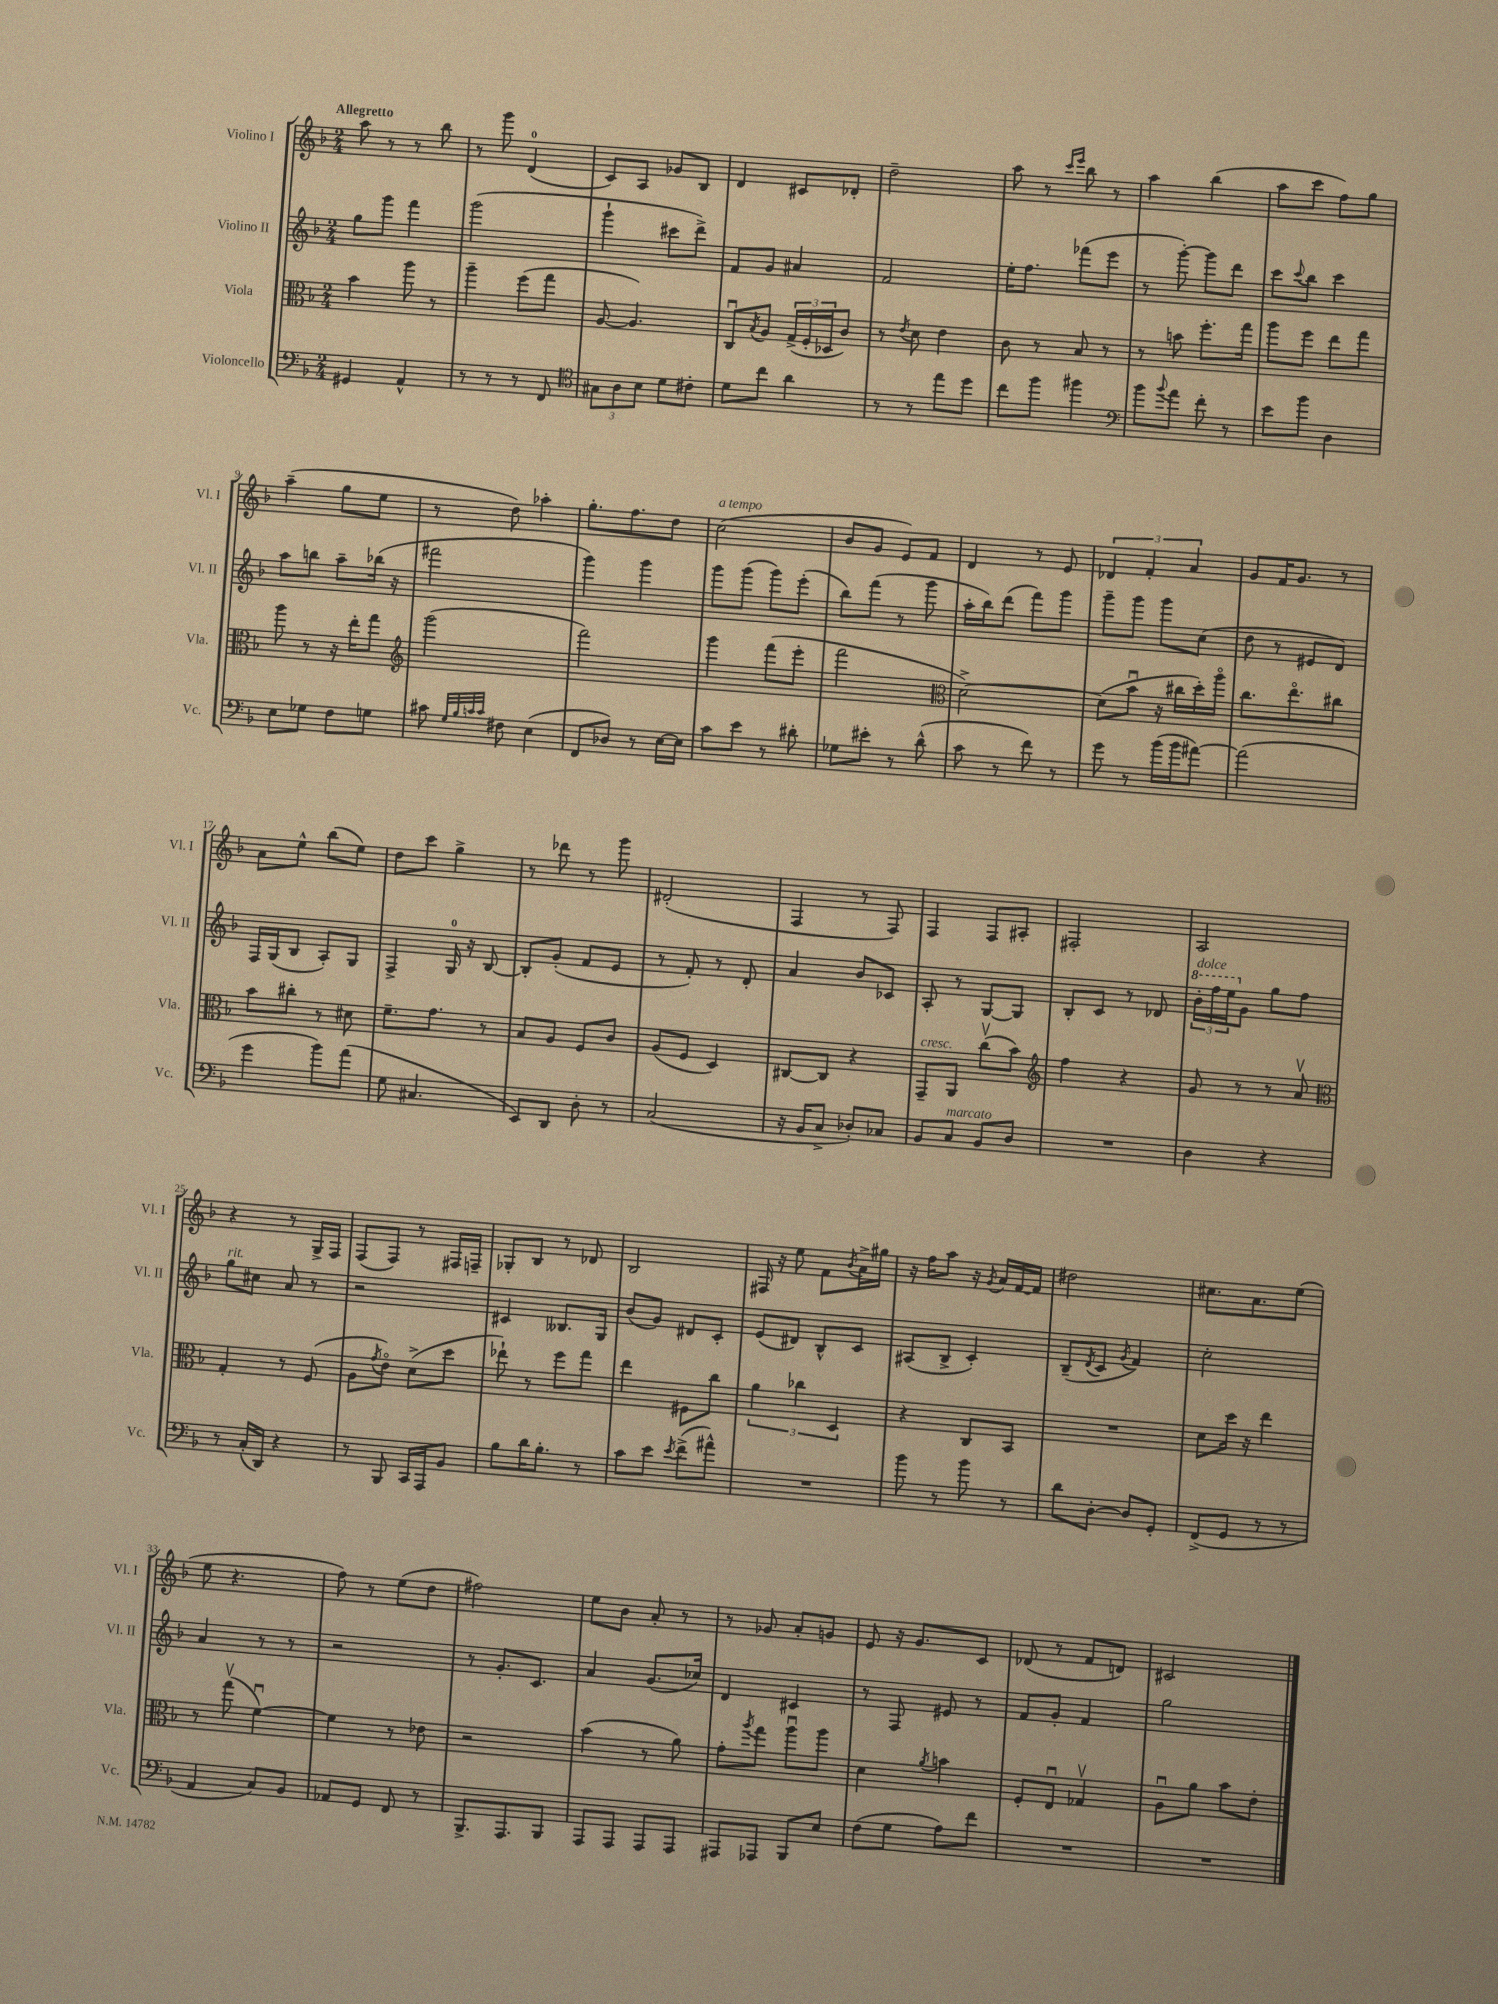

**kern	**kern	**kern	**kern
*staff4	*staff3	*staff2	*staff1
*clefF4	*clefC3	*clefG2	*clefG2
*k[b-]	*k[b-]	*k[b-]	*k[b-]
*M2/4	*M2/4	*M2/4	*M2/4
4GG#	4b-	8gg	8aa
.	.	8ggg	8r
4AA^^	8aa	4fff	8r
.	8r	.	8bb-
=	=	=	=
8r	4aa~	(2ggg	8r
8r	.	.	8ggg
8r	(8ff	.	(4d
8FF	8gg	.	.
=	=	=	=
*clefC4	*	*	*
12G#	[8A	4ggg`	8c)
12A	.	.	.
.	4.A])	.	8A
12B-	.	.	.
8d	.	8ccc#	8g-
8c#'	.	8ddd^)	8B-
=	=	=	=
8d	8Cu	8f	4d
.	8qB-	.	.
8cc	8A	8g	.
4a	(24G^	4a#	8c#
.	24F'	.	.
.	24D-	.	.
.	8c)	.	8d-'
=	=	=	=
8r	8r	2f	2dd~
.	8qe	.	.
8r	8d	.	.
8ee	4e	.	.
8dd	.	.	.
=	=	=	=
8cc	8c	16ee'	8aa
.	.	8.ff	.
8ff	8r	.	8r
.	.	.	16qqccc
.	.	.	16qqeee
4ff#	8B-	(8fff-	8bb-
.	8r	8eee	8r
=	=	=	=
*clefF4	*	*	*
8b-	8r	8r	4aa
8qqb-	.	.	.
8a	8b	[8ggg')	.
8f'	8.ff'	8ggg]	(4bb-
8r	.	8ddd	.
.	16gg	.	.
=	=	=	=
8e	8aa	8ccc	8aa
.	.	8qqccc	.
8b-	8ff	8bb-	8ccc
4D	8ee	4ccc	8ff)
.	8gg	.	8gg
=	=	=	=
8E	8aa	8aa	(4aa~
8G-	8r	8bb	.
8F	16r	8aa~	8gg
.	16ee'	.	.
8G	8gg	(16bb-	8ee
.	.	16r	.
=	=	=	=
*	*clefG2	*	*
8c#	(2ggg	2fff#	8r
32qqG	.	.	.
32qqB-	.	.	.
32qqc	.	.	.
32qqc	.	.	.
8F#	.	.	8dd)
(4E	.	.	4aa-'
=	=	=	=
8FF	2fff)	4ggg)	8.gg'
8D-)	.	.	.
.	.	.	8.ff
8r	.	4ggg	.
[16E	.	.	8dd
16E]	.	.	.
=	=	=	=
8c	4ggg	8ggg	(2cc
8e	.	(8ggg	.
8r	(8fff	8ggg)	.
8d#'	8eee'	(8eee'	.
=	=	=	=
8G-	2fff	8bb-)	8b-
8e#'	.	(8fff	8g
8r	.	8r	8e)
(8d^^	.	8ggg	8f
=	=	=	=
*	*clefC3	*	*
8c	[2d^)	16aa'	4d
.	.	16bb-)	.
8r	.	(8ddd	.
8f)	.	8fff)	8r
8r	.	8ggg	8e
=	=	=	=
8g	(8d]	8ggg~	6d-
8r	8b-u	8ggg	.
.	.	.	6f'
(16b-	16r	8ggg	.
16b-	16cc#	.	.
.	.	.	6a
[8a#)	16dd')	(8cc	.
.	16aao	.	.
=	=	=	=
(2a#]	8.cc	8dd	8g
.	.	8r	16f
.	8.eeo	.	8.g
.	.	8e#	.
.	8cc#	8d)	8r
=	=	=	=
4g	8b-	16F	8a
.	.	(16G	.
.	8cc#'	8B-	8ee^^
8b-)	8r	8A')	(8bb-
(8a	8d#	8G	8ee)
=	=	=	=
8G	8.f~	4F^	8dd
4.C#	.	.	8ccc
.	8.g	.	.
.	.	16G	4gg^
.	.	16r	.
.	8r	[8B-	.
=	=	=	=
8EE)	8B-	8B-']	8r
8DD	8A	(8g'	8ddd-
8D'	8F	8f	8r
8r	8c	8e	8ggg
=	=	=	=
(2C	(8A	8r	(2d#'
.	8F	8f')	.
.	4D)	8r	.
.	.	8d'	.
=	=	=	=
16r	[8C#	4a	4F
16BB-	.	.	.
8C^	8C#]	.	.
8D-')	4r	8b-	8r
8C-	.	8c-	8F)
=	=	=	=
8BB-	8GG~	8A'	4F
8C	8AA	8r	.
8BB-	(8ccv	[8G	8F
8D	8b-)	8G]	8A#'
=	=	=	=
*	*clefG2	*	*
2r	4ff	8B-'	2F#'
.	.	8c	.
.	4r	8r	.
.	.	8d-	.
=	=	=	=
4D	8g	24bb-'	2A
.	.	24fff	.
.	.	24eee	.
.	8r	8g	.
4r	8r	8gg	.
.	8av	8ff	.
=	=	=	=
*	*clefC3	*	*
8r	4G'	8gg	4r
(16C'	.	8cc#	.
16DD)	.	.	.
4r	8r	8a	8r
.	(8F	8r	16G^
.	.	.	16F
=	=	=	=
8r	8A	2r	(8F
.	8qg	.	.
8BBB-	8eo)	.	8F)
16CC	(8d^	.	8r
16AAA	.	.	.
8BB-	8dd	.	16F#
.	.	.	16F~
=	=	=	=
8B-	8ee-`)	4c#	8G-'
16d	8r	.	8B-
8.B-'	.	.	.
.	8ff	8.B--	8r
8r	8gg	.	8d-
.	.	16G	.
=	=	=	=
8c	4ee	(8b-	2B-
8e	.	8g)	.
8qe	.	.	.
(8f^	8F#	8d#	.
8a#^^)	8cc	8c'	.
=	=	=	=
2r	6a	(8e	16F#
.	.	.	16r
.	.	8d#)	8ee
.	6cc-	.	.
.	.	8B-^^	8f
.	6D	.	.
.	.	.	8qb-
.	.	8c	16a^
.	.	.	16gg#
=	=	=	=
8b-	4r	(8A#	16r
.	.	.	16ff
8r	.	8B-^	8aa
8b-	8C	4c')	16r
.	.	.	8qg
.	.	.	16a
8r	8BB-	.	[16f
.	.	.	16f]
=	=	=	=
8d	2r	(8B-~	2dd#
.	.	8qd	.
[8D'	.	8c	.
.	.	8qg	.
8D]	.	4f)	.
8GG'	.	.	.
=	=	=	=
(8FF^	8d	2cc'	8.cc#
8GG	16dd	.	.
.	16r	.	8.a
8r	4ee	.	.
8r	.	.	(8ee
=	=	=	=
4AA	8r	4a	8ee
.	(8ggv	.	4.r
8C)	[4fu)	8r	.
8BB-	.	8r	.
=	=	=	=
8AA-	4f]	2r	8ff)
8GG	.	.	8r
8FF	8r	.	(8ee
8r	8e-	.	8dd
=	=	=	=
8.BBB-^	2r	8r	2ff#)
.	.	8.g'	.
8.AAA	.	.	.
.	.	8.c	.
8BBB-	.	.	.
=	=	=	=
8AAA	(4b-	4a	8ee
8AAA	.	.	8b-
8AAA	8r	(8.g	8a'
8AAA	8a)	.	8r
.	.	16cc-)	.
=	=	=	=
8AAA#	8g'	4d	8r
.	8qaa	.	.
8AAA-	8gg	.	8g-
8BBB-	8aau	4c#	8a'
8E	8aa	.	8g
=	=	=	=
(8F	4d	8r	8e
8G	.	8F	16r
.	.	.	8.g
.	8qa	.	.
8A)	4b	8e#	.
8f	.	8r	8c
=	=	=	=
2r	8F'	8f	(8d-
.	8Eu	8g'	8r
.	4G-v	4f	8f
.	.	.	8d)
=	=	=	=
2r	8Au	2gg	2c#
.	8a	.	.
.	8b-	.	.
.	8e'	.	.
==	==	==	==
*-	*-	*-	*-
